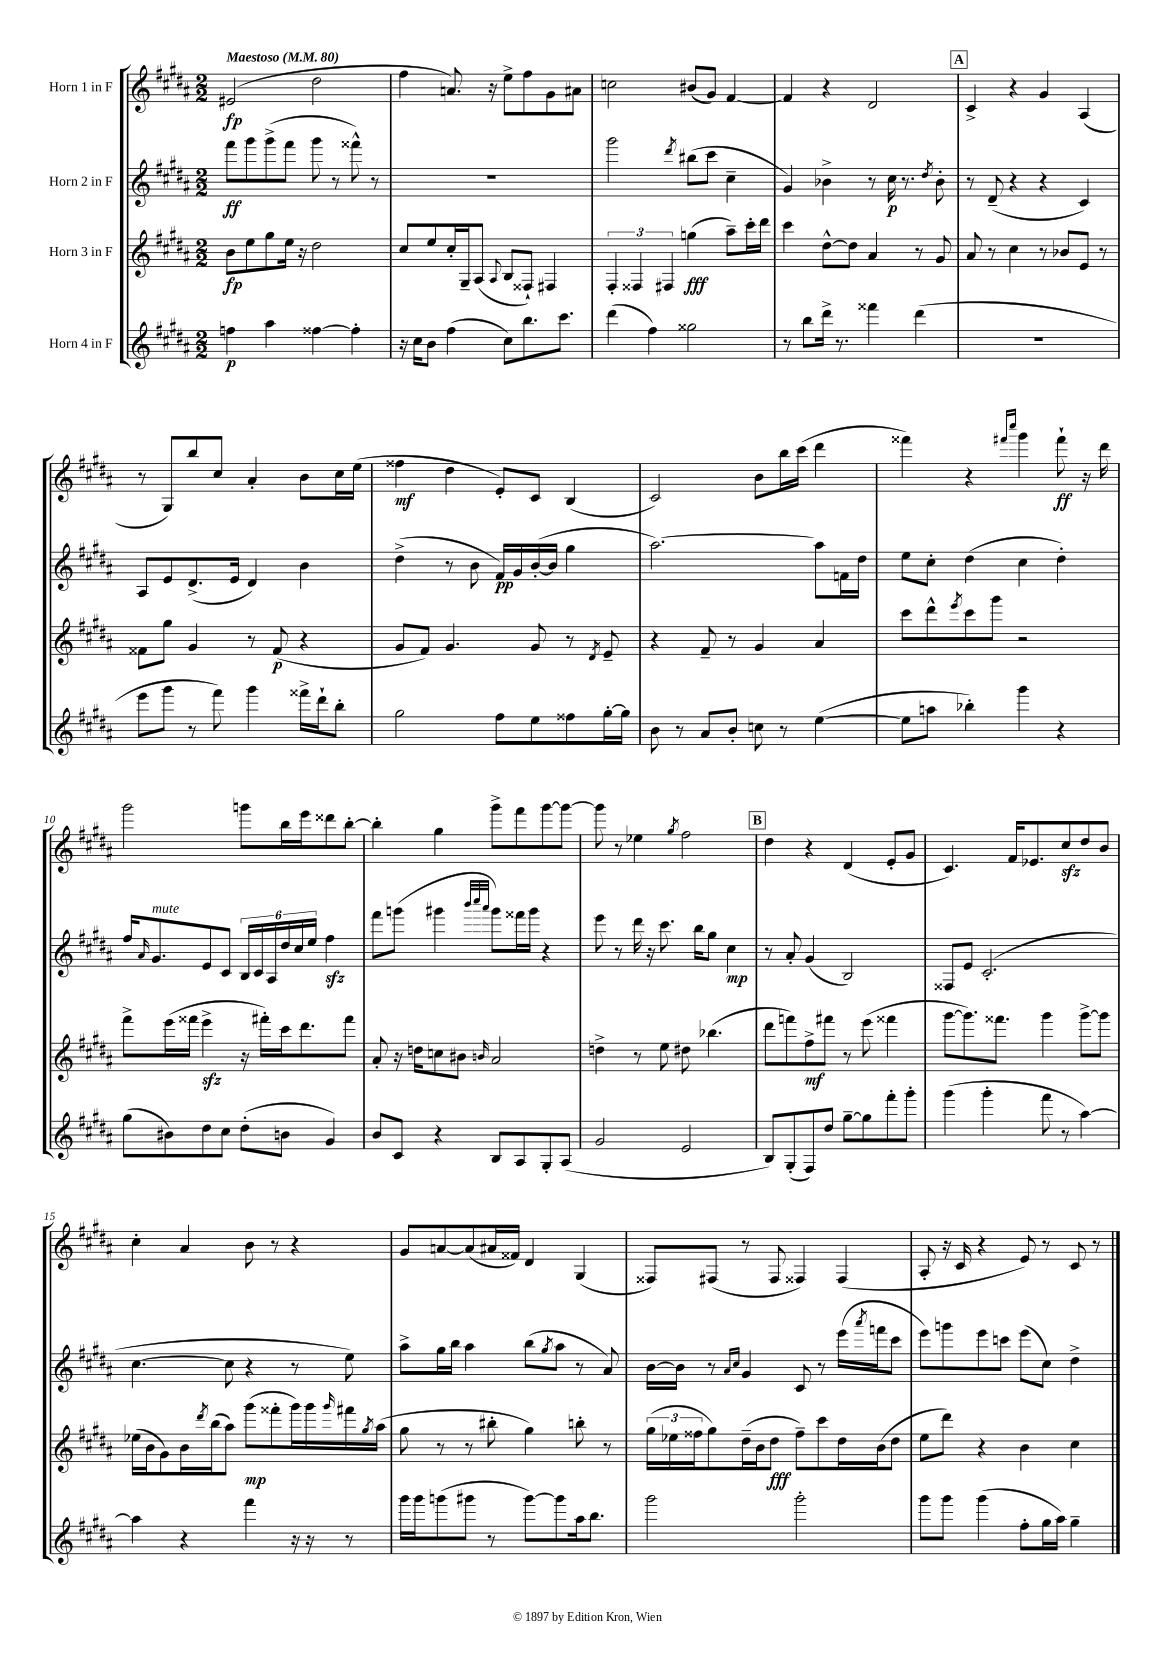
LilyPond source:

<<
\new StaffGroup <<
\new Staff = "s0" \with { instrumentName = "Horn 1 in F" } {
    \clef treble \key b \major \numericTimeSignature \time 2/2 \tempo "Maestoso" 4 = 80
    eis'2\fp( dis''2 |
    fis''4 a'8.) r16 e''8-> fis''8 gis'8 ais'8 |
    c''2 bis'8( gis'8) fis'4~ |
    fis'4 r4 dis'2 |
    \mark \markup { \box "A" } cis'4-> r4 gis'4 ais4( |
    r8 gis8) b''8 cis''8 ais'4-. b'8 cis''16 e''16( |
    fisis''4\mf dis''4 e'8-.) cis'8 b4( |
    cis'2) b'8 b''16 cis'''16( dis'''4 |
    fisis'''4) r4 \grace { fis'''16 cis''''16 } gis'''4 fis'''8-!\ff r16 dis'''16 |
    gis'''2 g'''8 b''16 e'''16 disis'''8 b''8~-. |
    b''4-. gis''4 gis'''8-> fis'''8 gis'''8~ gis'''8~ |
    gis'''8 r8 ees''4 \acciaccatura { gis''8 } fis''2 |
    \mark \markup { \box "B" } dis''4 r4 dis'4( e'8-. gis'8 |
    cis'4.) fis'16 ees'8. cis''8\sfz dis''8 b'8 |
    cis''4-. ais'4 b'8 r8 r4 |
    gis'8 a'8~ a'8( ais'16 fisis'16) dis'4 gis4( |
    fisis8) fis8( r8 fis8 fisis4) fisis4( |
    ais8-. r16 cis'16 r4 e'8) r8 cis'8 r8 \bar "|." |
}
\new Staff = "s1" \with { instrumentName = "Horn 2 in F" } {
    \clef treble \key b \major \numericTimeSignature \time 2/2
    fis'''8\ff gis'''8 gis'''8->( fis'''8 gis'''8 r8 fisis'''8-^) r8 |
    R1 |
    gis'''2 \acciaccatura { dis'''8 } bis''8( cis'''8 cis''4-- |
    gis'4) bes'4-> r8 cis''16\p r8. \acciaccatura { dis''8 } bes'8-. |
    \mark \markup { \box "A" } r8 dis'8--( r4 r4 cis'4) |
    ais8 e'8 dis'8.->( e'16 dis'4) b'4 |
    dis''4->( r8 b'8 fis'16\pp) gis'16 b'16~-.( b'16 gis''4 |
    ais''2.~) ais''8 f'16 dis''16 |
    e''8 cis''8-. dis''4( cis''4 dis''4-.) |
    fis''16 \grace { ais'16 } gis'8.^\markup { \italic "mute" } e'8 cis'8 \tuplet 6/4 { b16 cis'16 ais16 dis''16 cis''16 e''16 } fis''4\sfz |
    fis'''8 g'''8( gis'''4 \grace { b'''32 cis''''32 ais'''32 } gis'''8) fisis'''16 gis'''16 r4 |
    e'''8 r8 dis'''16 r16 cis'''8. b''16 gis''8 cis''4\mp |
    \mark \markup { \box "B" } r8 ais'8-. gis'4( b2) |
    fisis8 e'8 cis'2.-.( |
    cis''4.~ cis''8 r4 r8 e''8) |
    ais''8-> gis''16 b''16 ais''4 b''8( \acciaccatura { gis''8 } ais''8 r8 ais'8) |
    b'16~ b'16 r8 \grace { ais'16 cis''16 } gis'4 cis'8 r8 e'''16( \acciaccatura { ais'''8 } f'''16 cis'''8 |
    e'''8) g'''8 e'''8 c'''8 e'''8( cis''8) dis''4-> \bar "|." |
}
\new Staff = "s2" \with { instrumentName = "Horn 3 in F" } {
    \clef treble \key b \major \numericTimeSignature \time 2/2
    b'8\fp e''8 gis''8 e''16 r16 dis''2 |
    cis''8 e''8 cis''16-. gis16-- ais8( \appoggiatura { ais8 } b8 fisis8-!) fis4 |
    \tuplet 3/2 { fis4-. fisis4 fis4 } g''4\fff( ais''8--) cis'''16-. dis'''16 |
    cis'''4 dis''8~-^ dis''8 ais'4 r8 gis'8 |
    \mark \markup { \box "A" } ais'8 r8 cis''4 r8 bes'8 e'8 r8 |
    fisis'8 gis''8 gis'4 r8 fisis'8\p( r4 |
    gis'8 fis'8) gis'4. gis'8 r8 \acciaccatura { dis'8 } e'8-- |
    r4 fis'8-- r8 gis'4 ais'4 |
    cis'''8 dis'''8-^ \acciaccatura { e'''8 } cis'''8 gis'''8 r2 |
    fis'''8-> e'''16( fisis'''16 e'''4->\sfz r16 fis'''16-.) cis'''16 dis'''8. fis'''8 |
    ais'8-. r16 d''16 c''8 bis'8 \grace { b'16 } ais'2 |
    d''4-> r8 e''8 dis''8 bes''4.( |
    \mark \markup { \box "B" } dis'''8 f'''8) fis''8->\mf fis'''8 r8 e'''8( fisis'''4 |
    gis'''8~ gis'''8.) fisis'''8. gis'''4 gis'''8~-> gis'''8 |
    ees''16( b'16 gis'8) b'16 \acciaccatura { dis'''8 } b''16( ais''8) gis'''8\mp( fisis'''8-. gis'''16) gis'''16 \grace { gis'''16 } fis'''16 \acciaccatura { gis''8 } ais''16( |
    gis''8 r8 r8 bis''8-. gis''4) b''8-. r8 |
    \tuplet 3/2 { gis''16( ees''16 fisis''16 } gis''8) dis''16--( b'16 dis''8\fff fisis''8--) cis'''8 dis''16 b'16( dis''8 |
    e''8 dis'''8) r4 b'4 cis''4 \bar "|." |
}
\new Staff = "s3" \with { instrumentName = "Horn 4 in F" } {
    \clef treble \key b \major \numericTimeSignature \time 2/2
    f''4\p ais''4 fisis''4~ fisis''4-. |
    r16 cis''16 b'8 fis''4( cis''8) b''8. cis'''8. |
    dis'''4( fis''4) gisis''2 |
    r8 b''8 dis'''16-> r8. fisis'''4 dis'''4( |
    \mark \markup { \box "A" } R1 |
    e'''8 gis'''8 r8 fis'''8) gis'''4 fisis'''16-> dis'''16-! b''8-. |
    gis''2 fis''8 e''8 fisis''8 gis''16~-. gis''16 |
    b'8 r8 ais'8 b'8-. c''8 r8 e''4~( |
    e''8 a''8 bes''4-.) gis'''4 r4 |
    gis''8( bis'8) dis''8 cis''8 dis''8-.( b'8 gis'4) |
    b'8 cis'8 r4 b8 ais8 gis8-. ais8( |
    gis'2 e'2 |
    \mark \markup { \box "B" } b8) gis8-.( fis8) dis''8 gis''8~-- gis''8 fis'''8-. gis'''8-. |
    gis'''4( gis'''4-. fis'''8 r8 ais''4~) |
    ais''4 r4 fis'''4 r16 r16 r8 |
    gis'''16 gis'''16 g'''8( gis'''8 r8 gis'''8~) gis'''8 ais''16 b''8. |
    gis'''2 gis'''2-. |
    gis'''8 gis'''8 gis'''4( fis''8-. gis''16 ais''16) gis''4-- \bar "|." |
}
>>
>>
\layout { \context { \Score \override BarNumber.break-visibility = ##(#f #t #t) barNumberVisibility = #(every-nth-bar-number-visible 5) } }
